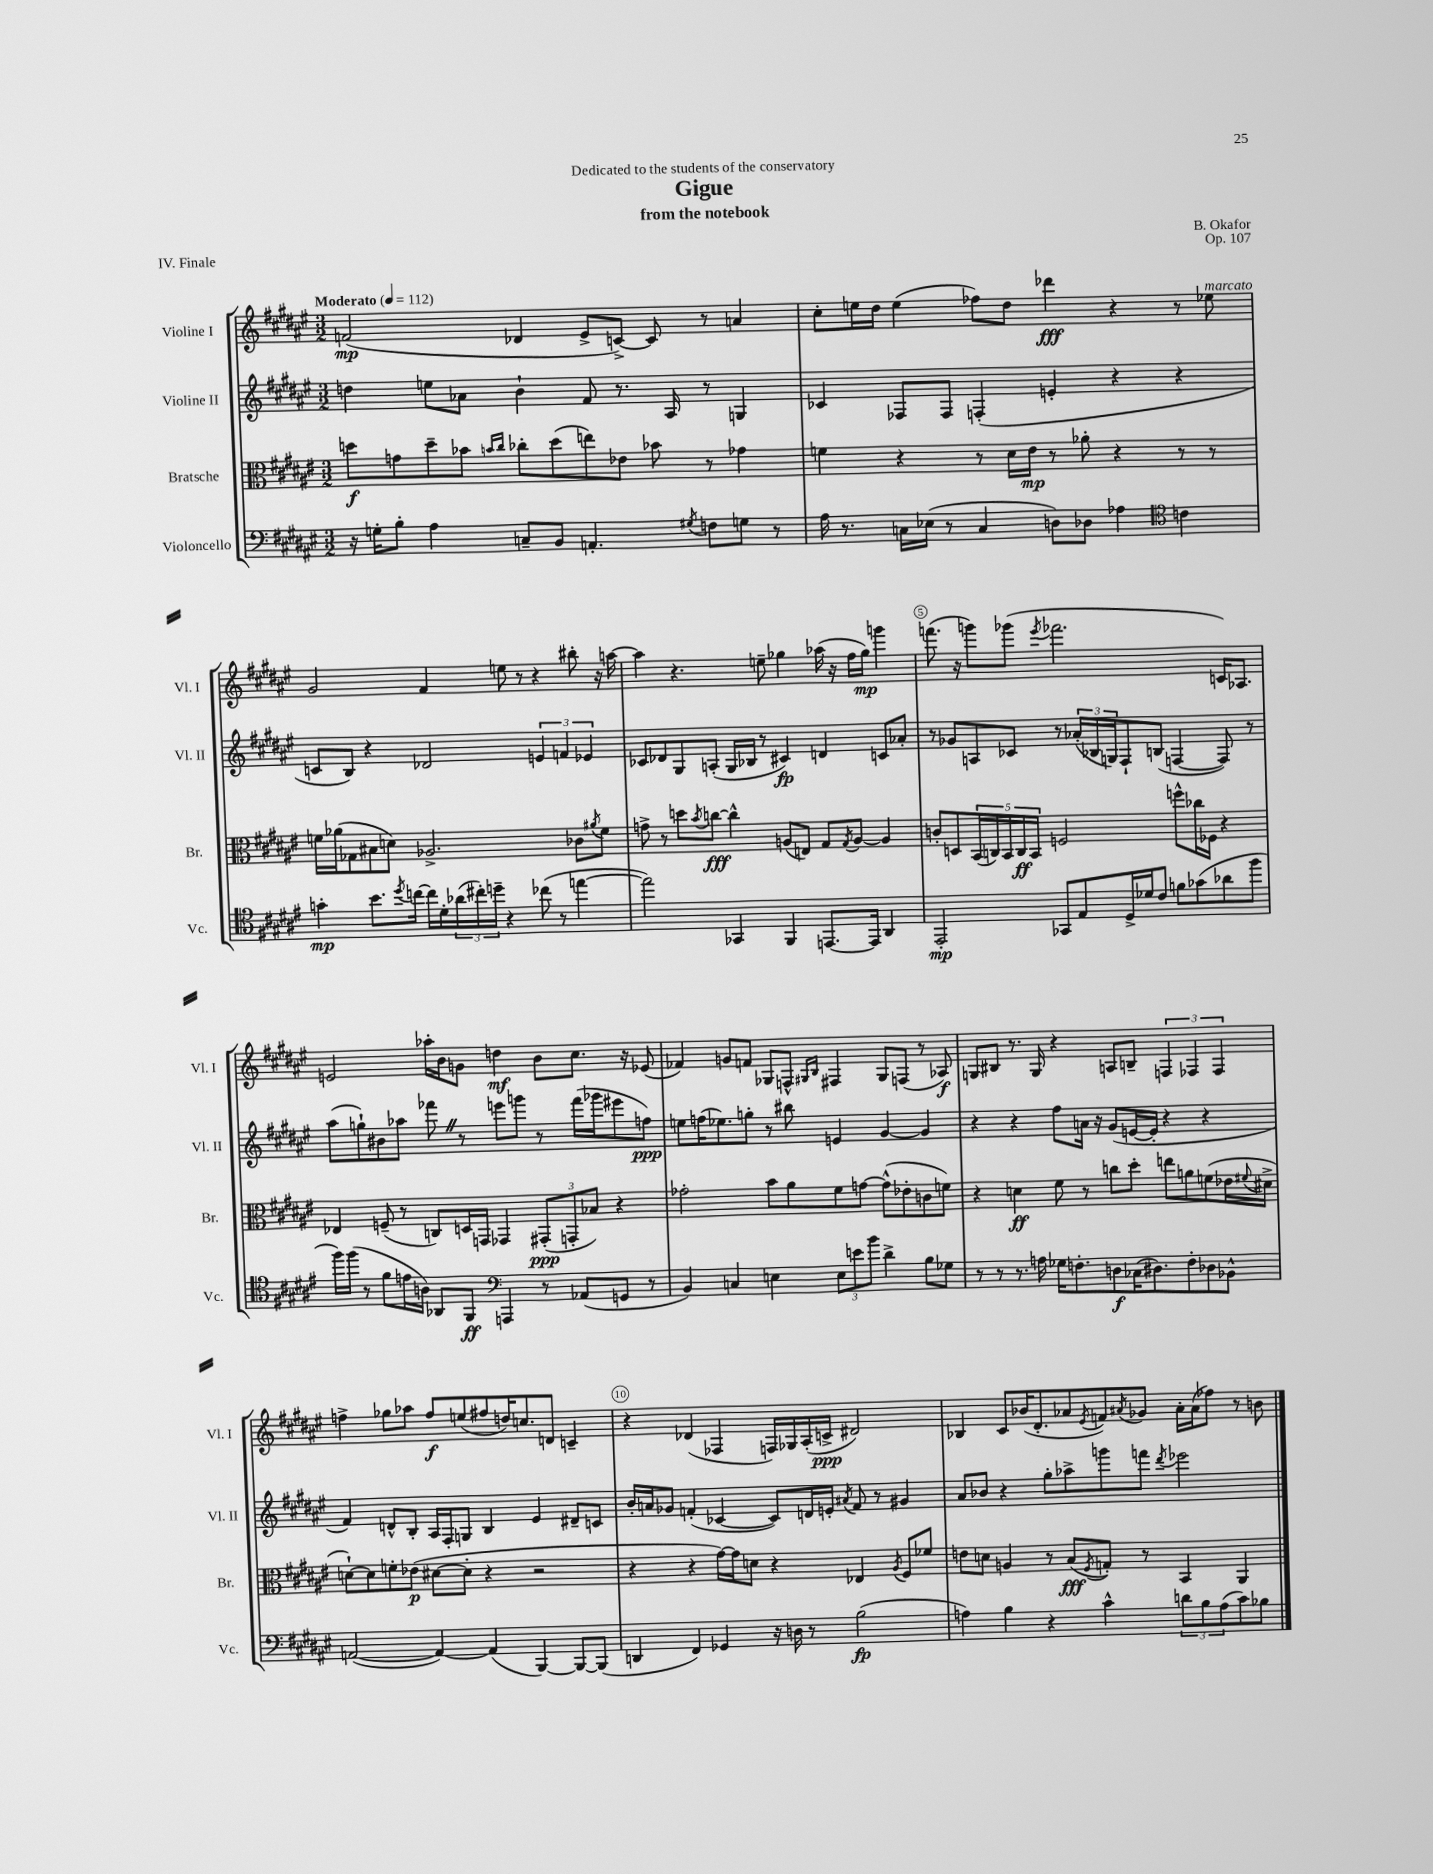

**kern	**kern	**kern	**kern
*staff4	*staff3	*staff2	*staff1
*clefF4	*clefC3	*clefG2	*clefG2
*k[f#c#g#d#a#e#]	*k[f#c#g#d#a#e#]	*k[f#c#g#d#a#e#]	*k[f#c#g#d#a#e#]
*M3/2	*M3/2	*M3/2	*M3/2
*MM112	*MM112	*MM112	*MM112
16r	8dd\L	4dd\	(2f/
16G'\LK	.	.	.
8B'\J	8g\	.	.
4A#\	8dd~\	8ee\L	.
.	8b-\J	8a-\J	.
.	16qqb/LL	.	.
.	16qqcc#/JJ	.	.
8C~/L	8cc-'\L	4b`\	4d-/
8BB/J	(8dd\	.	.
4.AA'/	8ee\)	8f#/	8e#^/L
.	8e-\J	8.r	[8c^/J)
.	8b-\	.	8c/]
.	.	16A#/	.
8qG#/	.	.	.
8F\L	8r	8r	8r
8G\J	4g-\	4G/	4a/
8r	.	.	.
=	=	=	=
16A#\	4f\	4c-/	8cc#'\L
8.r	.	.	.
.	.	.	16ee\L
.	.	.	16dd#\JJ
16C\LL	4r	8F-/L	(4ee\
(16E-\JJ	.	.	.
8r	.	8F-/J	.
4C/	8r	(4F'/	8ff-\L)
.	16d#\LL	.	8dd#\J
.	16e#\JJ	.	.
8D\L)	8r	4e'/	4ddd-\
8D-\J	8a-'\	.	.
4A-\	4r	4r	4r
*clefC4	*	*	*
4c\	8r	4r	8r
.	8r	.	8ee-\
=	=	=	=
4g'\	16f\LL	8c/L	2g#/
.	(16a-\J	.	.
.	8G-\	8B/J)	.
8.b\L	8B#\	4r	.
.	8d\J)	.	.
8qdd#/	.	.	.
[16cc\Jk	.	.	.
16cc\]LL	2.A-^/	2d-/	4f#/
16d#'\	.	.	.
(24a-\	.	.	.
24cc#'\)	.	.	.
24dd~\JJ	.	.	.
4r	.	.	8ee\
.	.	.	8r
(8cc-\	.	6e/	4r
8r	.	.	.
.	.	6f/	.
[4ee\	8c-\L	.	8bb#'\
.	.	6e-/	.
.	8qa#/	.	.
.	8f\J	.	16r
.	.	.	[16aa\
=	=	=	=
2ee\])	8g^\	8c-/L	4aa\]
.	8r	8d-/	.
.	8dd\L	8G#/	4.r
.	8qb/	.	.
.	[8cc\J	(8A'/J	.
4GG-/	4cc^^\]	16G#/LL	.
.	.	16B-/JJ	.
.	.	8r	8ee~\
4FF#/	(8A/L	4c#/)	4gg-\
.	8E/J)	.	.
[8.EE/L	8G#/L	4d/	(16aa-\
.	.	.	16r
.	8qG#/	.	.
.	[8A/J	.	16ff#\LL
16EE/]Jk	.	.	16gg-\JJ)
4AA#/	4A/]	8c/L	4ggg\
.	.	8a-'/J	.
=	=	=	=
2EE#'/	8c'/L	8r	(8.fff\
.	8D/	8g-/L	.
.	.	.	16r
.	(20BB/L	8A/	8ggg\L)
.	20C/)	.	.
.	20BB/	.	.
.	.	8c-/J	(8ggg-\J
.	20C/	.	.
.	20BB/JJ	.	.
.	.	.	8qeee#/
8GG-/L	2F/	8r	2.fff-\
8E#/	.	(24a-'/LL	.
.	.	24B-/	.
.	.	24G/J)	.
16D#^/L	.	8F#`/	.
16d-/J	.	.	.
8c#/J	.	(8B/J	.
8f\L	8ff^^\L	[4F/	.
(8g-\	16cc-\L	.	.
.	16F-\JJ	.	.
8a-\	4r	8F/])	16c/LK)
.	.	.	8.A-/J
8ff#\J	.	8r	.
=	=	=	=
16ff#\LL)	4E-/	(8aa#\L	2e/
(16ff#\JJ	.	.	.
8r	.	8gg`\)	.
8f#\L	(8F~/	8b#\	.
16e\L	8r	8aa-\J	.
16A\JJ)	.	.	.
8AA-/L	8C/L)	8fff-\	16aa-'\LL
.	.	.	16b\J
8FF#/J	16D/L	8r	8g\J
.	16GG/JJ	.	.
*clefF4	*	*	*
4AAA/	4GG-/	8eee\L	4dd\
.	.	8ggg\J	.
8r	(12GG#'/L	8r	8b\L
.	12GG'/	.	.
(8AA-/L	.	(16fff-\LL	8.cc#\J
.	12B-/J)	.	.
.	.	16ggg-\J	.
8GG/J	4r	8eee#\	.
.	.	.	16r
8r	.	8ff\J)	(8e-/
=	=	=	=
4BB/)	2g-'\	8ee\L	4f-/)
.	.	(16ff\K	.
.	.	8.ee-\)	.
4C/	.	.	8g/L
.	.	8gg'\J	8f/J
4E\	8b\L	8r	8G-/L
.	8a#\	8bb#\	8F^^/J
.	.	.	16qqG#/LL
.	.	.	16qqB/JJ
12E\L	8f#\	4e/	4F#/
12e\	.	.	.
.	[8g\J	.	.
12b\J	.	.	.
4d#^\	(8g^^\]L	[4g#/	8G#/L
.	8e-'\	.	(8F/J
8B\L	8c\	4g#/]	8r
8G-\J	8f\J)	.	8A-/)
=	=	=	=
8r	4r	4r	8G/L
8r	.	.	8B#/J
8.r	4d\	4r	8.r
16A\	.	.	16G/
16G-\LK	8f#\	8ff#\L	4r
8.F'\	.	.	.
.	8r	16a\Jk	.
.	.	16r	.
8D\	8cc\L	(8g#/L	8A/L
(16C-\K	8dd#'\J	[16e/L	8B~/J
8.D#\)	.	16e'/]JJ	.
.	8ee\L	4r	6F/
8F'\	8a\	.	.
.	.	.	6F-/
8D-\	(8f\	4r	.
.	.	.	6F-/
8BB-^^\J	16e-\L	.	.
.	8qqf#/	.	.
.	16d#^\JJ	.	.
=	=	=	=
([2AA/	[8d`\L)	4f#/)	4ff^\
.	8d\]	.	.
.	8f'\	8d^^/L	8gg-\L
.	(8e-\J	8B'/J	8aa-\J
4AA/_)	[8d#\L	16A#/LL	8ff/L
.	.	16F#'/J	.
.	8d#'\]J	8G/J	(8ee/
(4AA/]	4r	4B/	8ff#/
.	.	.	16dd/K)
.	.	.	8.cc/
[4BBB/)	2r	4e#/	.
.	.	.	8d/J
8BBB/_L	.	8d#~/L	4c~/
(8BBB/]J	.	8c/J	.
=	=	=	=
4DD/	4r	16b'/LL	4r
.	.	16a/J	.
.	.	8g-/J	.
4FF#/)	4r	(4f'/	(4d-/
4GG-/	[16g#\LL)	[4c-/	4F-/
.	16g#\]J	.	.
.	8d\J	.	.
16r	4r	8c-/]L)	16F/LL)
16D\	.	.	16G-/
8r	.	16d/L	(16A#'/
.	.	16e'/JJ	16c^/JJ
.	.	8qa#/	.
(2B\	4E-/	8f/	2d#/)
.	.	8r	.
.	8qA#/	.	.
.	8F#/L	4g#/	.
.	8f-/J	.	.
=	=	=	=
4A\)	8e\L	8a#/L	4B-/
.	8d\J	8b-/J	.
4B\	4A/	4r	8c#/L
.	.	.	(16b-/K
.	.	.	8.d#'/
4r	8r	8gg#'\L	.
.	(8B/L	8aa-^\	8a-/
.	8qF#/	.	8qe#/
4c#^^\	8G'/J)	8ggg\	8f/)
.	.	.	8qa#/
.	8r	8fff\J	8g-/J
.	.	8qddd#/	.
12d\L	4BB/	2eee-\	16a#'\LL
.	.	.	(16a#\J
12B\	.	.	.
.	.	.	8ff-\J)
(12A\	.	.	.
8c#\)	4AA#/	.	8r
8B-\J	.	.	8b\
==	==	==	==
*-	*-	*-	*-
